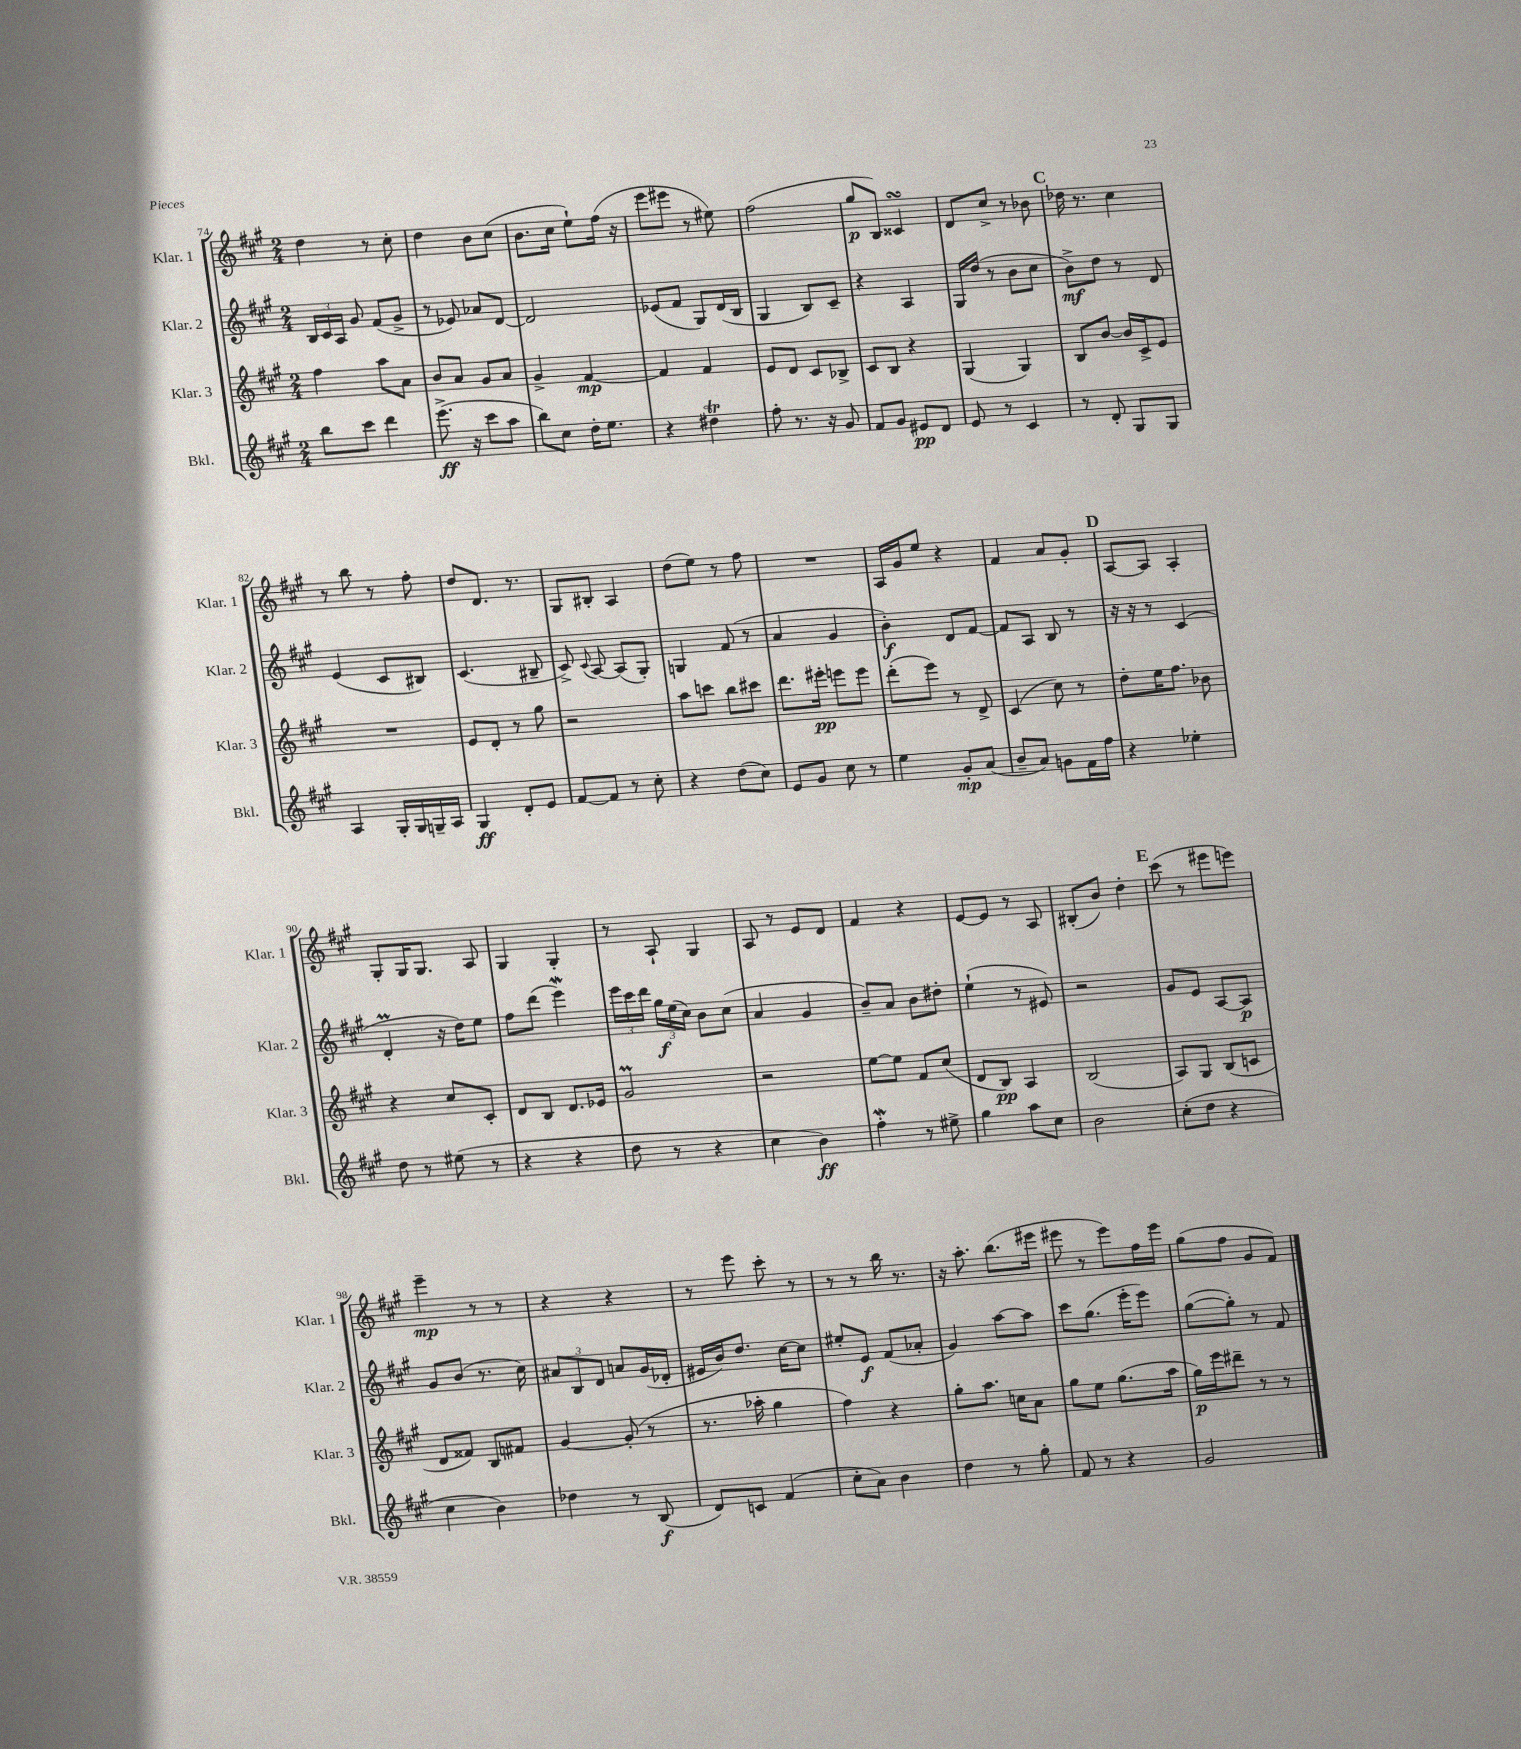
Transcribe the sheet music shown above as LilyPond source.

<<
\new StaffGroup <<
\new Staff = "s0" \with { instrumentName = "Klar. 1" shortInstrumentName = "Klar. 1" } {
    \clef treble \key a \major \numericTimeSignature \time 2/4
    \autoBeamOff d''4 r8 cis''8-. |
    d''4 b'8[ cis''8]( |
    b'8.[ cis''16] e''8[-!) fis''16]( r16 |
    e'''8[ eis'''8] r8 eis''8) |
    fis''2( |
    gis''8[\p b8]) cisis'4\turn |
    d'8[ cis''8]-> r8 bes'8 |
    \mark \markup { \bold "C" } des''16 r8. cis''4 |
    r8 b''8 r8 fis''8-. |
    d''8[ d'8.] r8. |
    gis8[ bis8]-. a4 |
    d''8[( e''8]) r8 fis''8 |
    R2 |
    a16[ gis'16 e''8] r4 |
    fis'4 a'8[ gis'8]-. |
    \mark \markup { \bold "D" } a8[~ a8] a4-. |
    gis8[-. gis16 gis8.] a8 |
    gis4 gis4-. |
    r8 a8-! gis4 |
    a8 r8 e'8[ d'8] |
    fis'4 r4 |
    e'8[~ e'8] r8 a8 |
    bis8[-.( b'8]) d''4-. |
    \mark \markup { \bold "E" } cis'''8( r8 eis'''8[ e'''8]) |
    e'''4--\mp r8 r8 |
    r4 r4 |
    r8 e'''8 cis'''8-. r8 |
    r8 r8 b''16 r8. |
    r16 a''8.-. b''8.[( eis'''16] |
    eis'''8 r8 eis'''8[) fis''16 eis'''16] |
    gis''8[( fis''8] gis'8[ fis'8]) \bar "|." |
}
\new Staff = "s1" \with { instrumentName = "Klar. 2" shortInstrumentName = "Klar. 2" } {
    \clef treble \key a \major \numericTimeSignature \time 2/4
    \autoBeamOff \tuplet 3/2 { b16[ cis'16 a16] } gis'8 fis'8[( gis'8]-> |
    r8 ees'8) aes'8[ d'8]~ |
    d'2 |
    ees'8[( fis'8] gis8[) d'16( b16] |
    gis4 b8[) cis'8]-- |
    r4 a4 |
    gis16[ d''16]( r8 b'8[ cis''8] |
    \mark \markup { \bold "C" } b'8[->\mf) d''8] r8 d'8 |
    e'4( cis'8[ bis8]) |
    cis'4.( bis8-- |
    cis'8->) \appoggiatura { cis'8 } a8~ a8[( gis8]-.) |
    g4 fis'8( r8 |
    a'4 gis'4 |
    b'4-.\f) d'8[ fis'8]~ |
    fis'8[ a8] b8 r8 |
    \mark \markup { \bold "D" } r16 r16 r8 cis'4( |
    d'4-.\prall r16 d''16[) e''8] |
    fis''8[ d'''8]( e'''4\mordent) |
    \tuplet 3/2 { e'''16[ cis'''16 d'''16] } \tuplet 3/2 { gis''16[\f e''16( cis''16]) } b'8[ cis''8]( |
    a'4 gis'4 |
    b'8[--) a'8] b'8[ dis''8]-. |
    e''4-!( r8 eis'8) |
    r2 |
    \mark \markup { \bold "E" } gis'8[ e'8] a8[~ a8]\p |
    gis'8[ b'8]( r8. cis''16) |
    \tuplet 3/2 { ais'8[ b8 d'8] } a'8[ gis'16( des'16]-. |
    eis'16[ b'16) d''8.] cis''16[~ cis''8] |
    eis''8[-. e'8]\f fis'8[( aes'8]-. |
    gis'4) a''8[~ a''8] |
    cis'''8[ gis''8.]( e'''16[-. e'''8]) |
    gis''8[~( gis''8]-.) r8 fis'8 \bar "|." |
}
\new Staff = "s2" \with { instrumentName = "Klar. 3" shortInstrumentName = "Klar. 3" } {
    \clef treble \key a \major \numericTimeSignature \time 2/4
    \autoBeamOff fis''4 a''8[ a'8] |
    b'8[ a'8] gis'8[ a'8] |
    gis'4-> fis'4~\mp |
    fis'4 fis'4 |
    e'8[ d'8] cis'8[ bes8]-> |
    cis'8[ b8] r4 |
    gis4( gis4) |
    \mark \markup { \bold "C" } b8[ b'8]~ b'16[ cis'16-> e'8] |
    R2 |
    e'8[ d'8]-. r8 gis''8 |
    r2 |
    a''8[ c'''8] b''8[ cis'''8] |
    d'''8.[ eis'''16]-.\pp e'''8[ e'''8] |
    d'''8[-.( e'''8]) r8 d'8-> |
    cis'4( cis''8) r8 |
    \mark \markup { \bold "D" } d''8[-. e''16 fis''8.] bes'8 |
    r4 cis''8[ cis'8]-. |
    d'8[ b8] d'8.[ ees'16] |
    gis'2\prall |
    r2 |
    e''8[~ e''8] fis'8[ cis''8]( |
    d'8[ b8]\pp) a4 |
    b2( |
    \mark \markup { \bold "E" } a8[) gis8] b8[( c'8] |
    d'8[ fisis'8]) b8[ fis'8] |
    gis'4~ gis'8-.( r8 |
    r8. aes''16-. gis''4 |
    fis''4) r4 |
    gis''8[-. a''8.] c''16[ a'8] |
    gis''8[ e''8] gis''8.[( a''16] |
    gis''16[\p) e'''16 dis'''8]-- r8 r8 \bar "|." |
}
\new Staff = "s3" \with { instrumentName = "Bkl." shortInstrumentName = "Bkl." } {
    \clef treble \key a \major \numericTimeSignature \time 2/4
    \autoBeamOff b''8[ cis'''8] d'''4 |
    e'''8.->\ff( r16 cis'''8[ a''8] |
    b''8[) cis''8] d''16[-. e''8.] |
    r4 dis''4\trill |
    fis''8-. r8. r16 gis'8 |
    fis'8[ gis'8] eis'8[\pp d'8] |
    e'8 r8 cis'4 |
    \mark \markup { \bold "C" } r8 d'8-. gis8[ gis8] |
    a4 gis16[-. gis16 g16-- a16] |
    gis4\ff d'8[-. e'8] |
    fis'8[~ fis'8] r8 cis''8-. |
    r4 d''8[( cis''8]) |
    e'8[ gis'8] cis''8 r8 |
    e''4 gis'8[-.\mp a'8]( |
    b'8[-- a'8]) g'8[ fis'16 fis''16] |
    \mark \markup { \bold "D" } r4 ees''4-. |
    d''8 r8 eis''8( r8 |
    r4 r4 |
    d''8 r8 r4 |
    cis''4 b'4\ff) |
    fis''4-.\mordent r8 eis''8-> |
    gis''4 a''8[ cis''8] |
    b'2 |
    \mark \markup { \bold "E" } cis''8[-.( d''8] r4 |
    cis''4 b'4) |
    des''4 r8 b8\f( |
    d'8[) c'8] fis'4( |
    cis''8[-. a'8]) b'4 |
    d''4 r8 gis''8-. |
    fis'8 r8 r4 |
    gis'2 \bar "|." |
}
>>
>>
\layout { \context { \Score currentBarNumber = #74 } }
